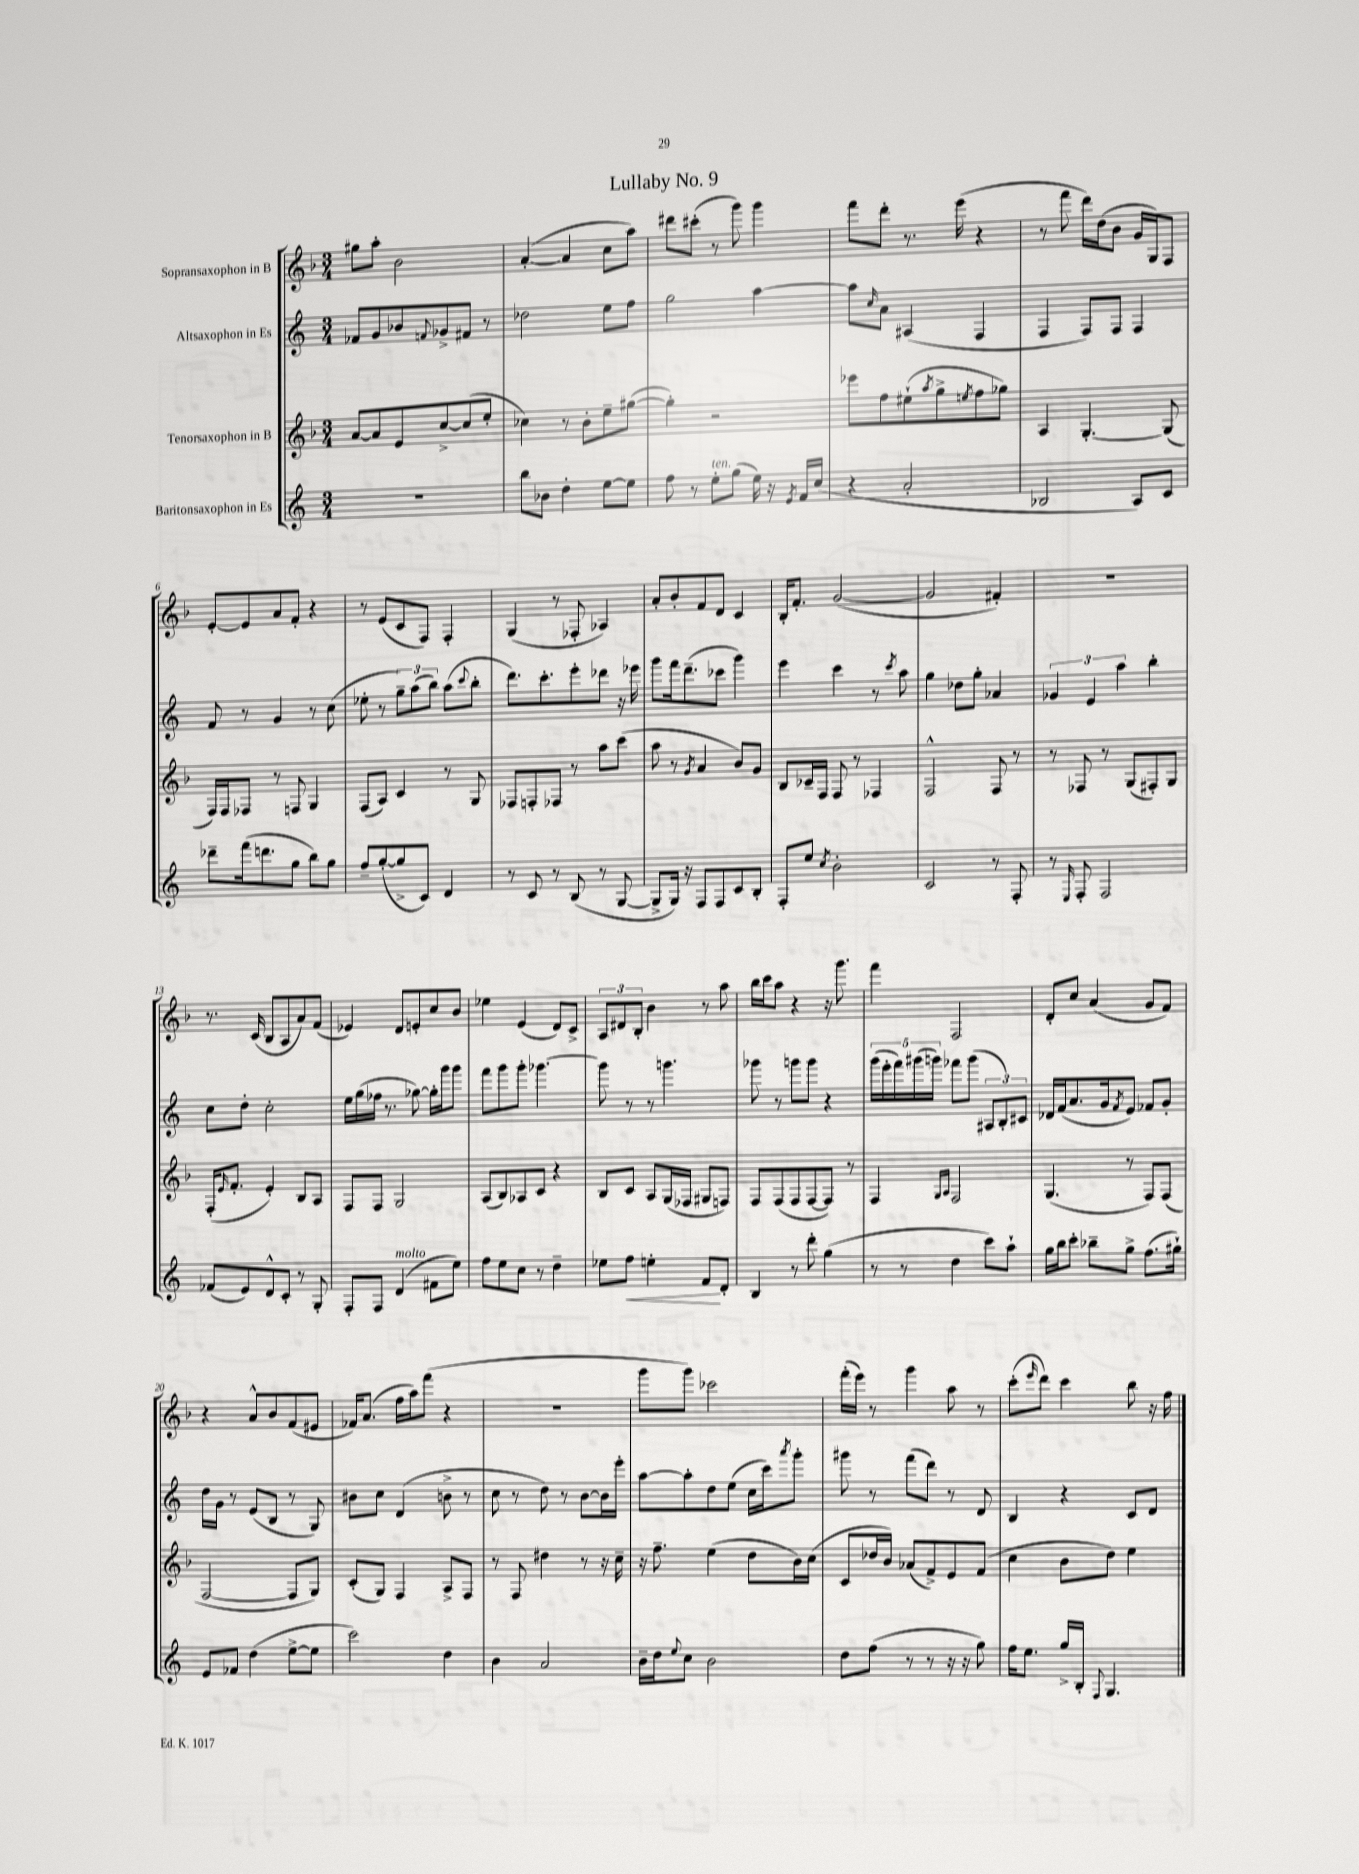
\header { title = "Lullaby No. 9" }
<<
\new StaffGroup <<
\new Staff = "s0" \with { instrumentName = "Sopransaxophon in B" } {
    \clef treble \key f \major \numericTimeSignature \time 3/4
    gis''8 a''8-. bes'2 |
    a'4~-.( a'4 c''8 a''8) |
    dis'''8 cis'''8-.( r8 g'''8) g'''4 |
    f'''8 d'''8-. r8. e'''16( r4 |
    r8 f'''8 d'''16) d''16( bes'8 g'16 g16) f8 |
    e'8~-. e'8 a'8 f'8-. r4 |
    r8 e'8( c'8 f8) f4-. |
    g4( r8 fes8-. aes4) |
    a'8-. bes'8-. f'8 d'8 c'4 |
    bes16-. f'8.-. g'2~( |
    g'2 fis'4-.) |
    R2. |
    r8. c'16( bes8 a8 a'8) f'8( |
    ees'4) d'8 e'8-. c''8 bes'8 |
    ees''4 e'4( d'8) c'8-> |
    \tuplet 3/2 { a8 dis'8 bes8-. } bes'4 r8 a''8 |
    bes''16 c'''16 a''8 r4 r16 g'''8. |
    f'''4 f2 |
    d'8-. c''8 a'4( g'8 f'8) |
    r4 a'8-^ bes'8 f'8( eis'8 |
    fes'16) a'8.( f''16 a''16) f'''8( r4 |
    R2. |
    g'''8 g'''8) ces'''2 |
    f'''16-.( e'''16) r8 g'''4 a''8 r8 |
    c'''8-.( \grace { e'''16 } d'''8) c'''4 bes''8 r16 f''16 \bar "|." |
}
\new Staff = "s1" \with { instrumentName = "Altsaxophon in Es" } {
    \clef treble \key c \major \numericTimeSignature \time 3/4
    fes'8 g'8 bes'8 \appoggiatura { f'8 } ges'8-> fis'8 r8 |
    des''2 e''8 f''8 |
    g''2 a''4~ |
    a''8 \grace { c''16 } a'8 ais4( f4 |
    f4 f8) f8 f4 |
    f'8 r8 g'4 r8 c''8( |
    ees''8-. r8 \tuplet 3/2 { g''8--) a''8( b''8) } a''8( \appoggiatura { c'''8 } b''8-. |
    d'''8.) c'''8.-. e'''8-. des'''8 r16 ees'''16 |
    g'''8 f'''16 d'''8.--( ces'''8 g'''4) |
    e'''4 c'''4 r8 \acciaccatura { c'''8 } a''8 |
    g''4 des''8 g''8-. aes'4 |
    \tuplet 3/2 { ges'4 e'4 a''4 } b''4-. |
    c''8 d''8-. c''2-. |
    e''16 g''16( fes''16 r8. ges''8~) ges''16-. g'''16 g'''8 |
    f'''8 g'''8 g'''8-. ges'''4.~ |
    ges'''8 r8 r8 g'''4. |
    ges'''8 r8 g'''8 g'''8 r4 |
    \tuplet 5/4 { g'''16( e'''16-. f'''16) gis'''16( g'''16) } fes'''8 g'''8( \tuplet 3/2 { ais8 b8-.) cis'8 } |
    des'16 f'16( a'8. g'16 \acciaccatura { f'8 } e'8) fes'8 g'8-. |
    d''16 g'16 r8 e'8( b8 r8 g8) |
    bis'8 c''8 d'4( b'8-> r8 |
    c''8 r8 d''8) r8 b'8~ b'16 e'''16-. |
    a''8~ a''8-. d''8 e''8( c''16 c'''16) \acciaccatura { a'''8 } g'''8-. |
    gis'''8 r8 f'''8( d'''8) r8 d'8 |
    b4 r4 c'8 d'8 \bar "|." |
}
\new Staff = "s2" \with { instrumentName = "Tenorsaxophon in B" } {
    \clef treble \key f \major \numericTimeSignature \time 3/4
    a'8~ a'8 e'8 c''8~-> c''8( e''8-. |
    ces''4) r8 bes'8-. e''8-- gis''8~( |
    gis''4-.) r2 |
    ees'''8 f''8 eis''8-!( \acciaccatura { a''8 } g''8-> \acciaccatura { e''8 } f''8 ges''8) |
    a4 g4.~-. g8( |
    f16) f16 fes8 r8 f8 g4 |
    f8( a8) c'4 r8 g8 |
    fes8 f8-. fes8 r8 a''8 c'''8( |
    a''8 r8 \acciaccatura { g'8 } a'4 bes'8) g'8 |
    bes8 ces'16-- f16 f8 r8 fes4 |
    f2-^ f8 r8 |
    r8 fes8 r8 g8( fis8-.) g8 |
    f16-.( \grace { e'16 } f'8.-. e'4-.) bes8 a8 |
    f8 f8 g2 |
    a8( bes8) aes8 c'8 r4 |
    bes8 c'8 a8 g16( fes16 gis8 f8) |
    f8 f8( f8 f8~ f8) r8 |
    f4 \grace { g16 a16 } f2 |
    g4.( r8 f8) f8( |
    f2~ f8 g8) |
    c'8-.( g8) f4 a8-> f8 |
    r8 f8 dis''4 r8 r16 c''16-- |
    r16 f''8.-- e''4( d''8 bes'16) c''16( |
    c'8 des''16 bes'16) aes'8( f'8->) e'8 f'8( |
    c''4 bes'8 d''8) e''4 \bar "|." |
}
\new Staff = "s3" \with { instrumentName = "Baritonsaxophon in Es" } {
    \clef treble \key c \major \numericTimeSignature \time 3/4
    R2. |
    b''8 bes'8 d''4-. e''8~ e''8 |
    f''8 r8 e''8-.^\markup { \italic "ten." } g''8( e''16) r16 \acciaccatura { e'8 } f'16 c''16( |
    r4 a'2-. |
    bes2 a8) c'8 |
    des'''8-- f'''16( d'''8. g''8 b''8) g''8 |
    f''8-- g''8~-.( g''8-> c'8) d'4 |
    r8 c'8 r8 b8( r8 g8~ |
    g8-> g16) r16 f8 f8 c'8 b8-. |
    f8-. e''8 \acciaccatura { c''8 } b'2-. |
    c'2 r8 f8-. |
    r8 \grace { e16 } f8-. f2 |
    fes'8( e'8) d'8-^ c'8-. r8 g8-. |
    f8-. f8 d'4^\markup { \italic "molto" }( fis'8 e''8) |
    f''8 e''8 c''8 r8 d''4-- |
    ees''8 f''8\< e''4-. f'8\! d'8-. |
    b4 r8 d'''8-. g''4( |
    r8 r8 d''4 c'''8) a''8-! |
    g''16 b''16 c'''8-. bes''8-- g''8-> f''8.( gis''16-!) |
    e'8 fes'8 d''4( e''8~-> e''8 |
    c'''2) d''4 |
    b'4 a'2 |
    b'16-- d''16 \appoggiatura { e''8 } c''8 b'2 |
    d''8 f''8( r8 r8 r16 r16 g''8) |
    f''16 e''8. g''16-> b16-. \appoggiatura { f8 } g4. \bar "|." |
}
>>
>>
